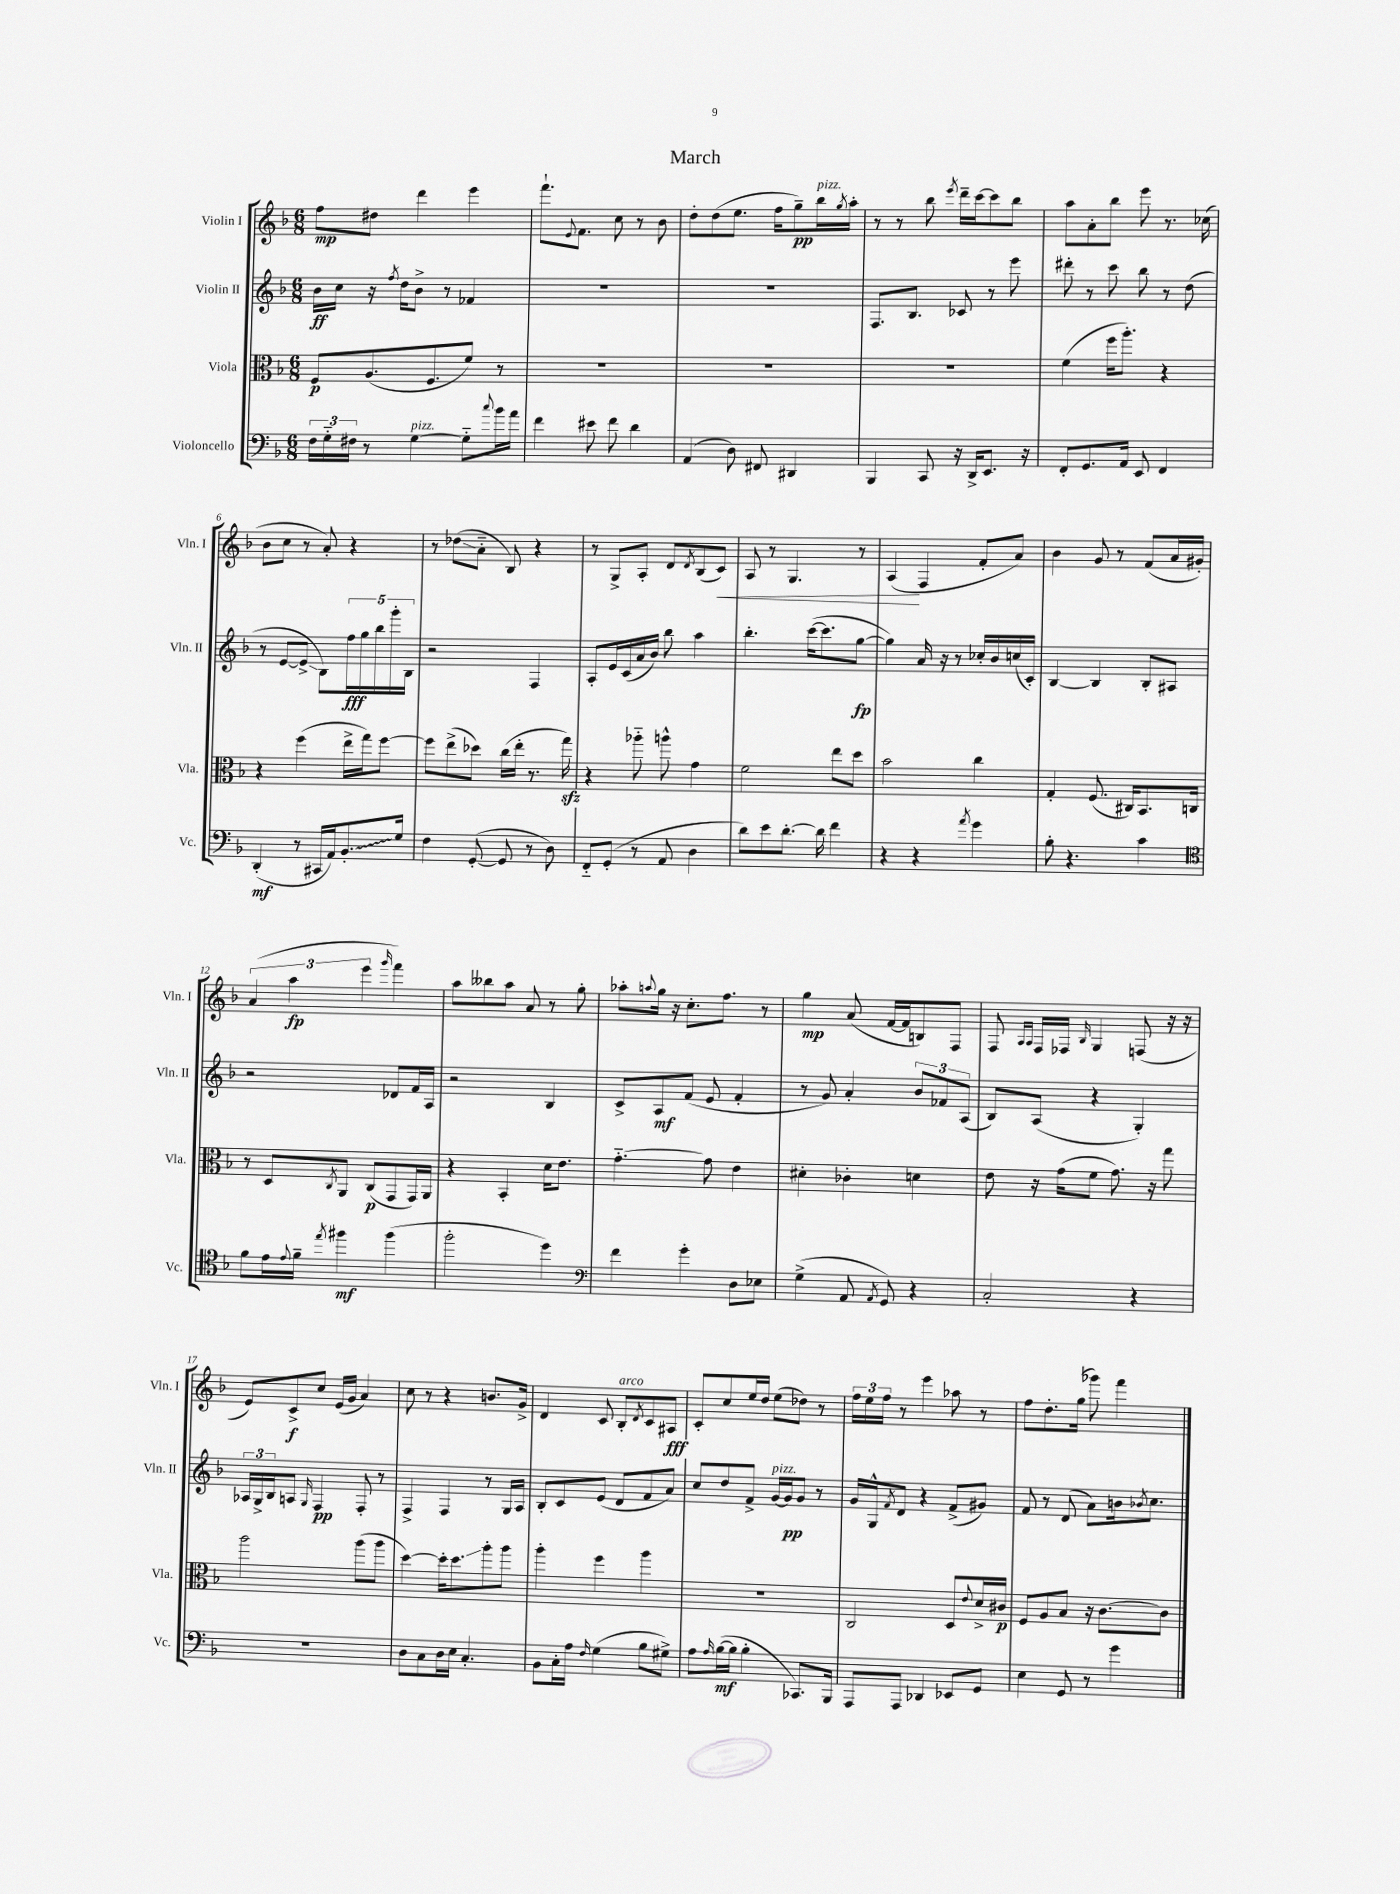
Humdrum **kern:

**kern	**kern	**kern	**kern
*staff4	*staff3	*staff2	*staff1
*clefF4	*clefC3	*clefG2	*clefG2
*k[b-]	*k[b-]	*k[b-]	*k[b-]
*M6/8	*M6/8	*M6/8	*M6/8
24F\LL	8F/L	16b-\LL	8ff\L
24G'~\	.	.	.
.	.	16cc\JJ	.
24F#\JJ	.	.	.
8r	(8.A/	16r	8dd#\J
.	.	8qff/	.
.	.	16dd\LK	.
[4G\	.	8b-^\J	4ddd\
.	8.F/	.	.
.	.	8r	.
8G'~\]L	8f/J)	4f-/	4eee\
8qqcc/	.	.	.
16b-\L	8r	.	.
16a\JJ	.	.	.
=	=	=	=
4f\	2.r	2.r	8.fff`\L
.	.	.	8qqe/
.	.	.	8.f\J
8e#\	.	.	.
8f\	.	.	8cc\
4d\	.	.	8r
.	.	.	8b-\
=	=	=	=
(4AA/	2.r	2.r	8dd'\L
.	.	.	(8dd\
8D\)	.	.	8.ee\J
8FF#/	.	.	.
.	.	.	16ff\LK
4DD#/	.	.	8gg~\)
.	.	.	16bb-\L
.	.	.	8qgg/
.	.	.	16aa'\JJ
=	=	=	=
4BBB-/	2.r	8.F/L	8r
.	.	.	8r
.	.	8.B-/J	.
8CC/	.	.	8bb-\
.	.	.	8qeee/
16r	.	8c-/	16ddd~\LL
16DD^/LK	.	.	[16ccc\J
8.EE/J	.	8r	8ccc\]
.	.	8eee\	8bb-\J
16r	.	.	.
=	=	=	=
8FF'/L	(4f\	8ddd#'\	8aa\L
8.GG/	.	8r	8a'\
.	16ff\LK	8ccc\	8bb-\J
16AA/Jk	8.aa'\J)	.	.
8EE/	.	8bb-\	8eee\
4FF/	4r	8r	8.r
.	.	(8dd\	.
.	.	.	(16cc-\
=	=	=	=
(4DD'/	4r	8r	8b-\L
.	.	[8e/L	8cc\J
8r	(4ff\	8e^/]J	8r
16CC#/LL	.	8B-\L)	8a'/)
16AA/J)	.	.	.
8.BB-'/	16ee^\LL	20ff\L	4r
.	.	20gg\	.
.	16gg\J)	.	.
.	.	20bb-\	.
.	[8ff\J	.	.
.	.	20ggg'\	.
16G/Jk	.	.	.
.	.	20B-\JJ	.
=	=	=	=
4F\	8ff\]L	2r	8r
.	(8ee^\	.	(8dd-\L
([8GG'/	8dd-\J)	.	8a'~\J
8GG/]	(16cc\LL	.	8B-/)
.	16ee'\JJ	.	.
8r	8.r	4F/	4r
8D\)	.	.	.
.	16gg\)	.	.
=	=	=	=
8FF'~/L	4r	8A'/L	8r
(8GG'/J	.	16e/L	8G^/L
.	.	(16c/	.
8r	8aa-'~\	16a/	8A'/J
.	.	16b-/JJ)	.
8AA/	8aa^^\	8bb-\	8d/L
.	.	.	8qd/
4D\	4g\	4aa\	(8B-/
.	.	.	8c/J)
=	=	=	=
8d\L)	2f\	4.bb-'\	8A/
8e\	.	.	8r
[8.d'\J	.	.	4.G/
.	.	([16ccc\LK	.
16d\]	.	8.ccc\]	.
4f\	8ee\L	.	.
.	8dd\J	[8gg\J	8r
=	=	=	=
4r	2b-\	4gg\])	(4A/
4r	.	16a/	4F/
.	.	16r	.
.	.	8r	.
8qa/	.	.	.
4g\	4cc\	16cc-'/LL	8f'/L
.	.	16b-/	.
.	.	(16cc/	8a/J)
.	.	16c'/JJ)	.
=	=	=	=
8B-'\	4G'/	[4B-/	4b-\
4.r	.	.	.
.	(8.F/	4B-/]	8g/
.	.	.	8r
.	16C#/LK)	.	.
4c\	8.BB-/	8B-'/L	(8f/L
.	.	8A#/J	16a/L
.	16C/Jk	.	16g#'/JJ)
=	=	=	=
*clefC4	*	*	*
8f\L	8r	2r	(6a/
16e\L	8D/L	.	.
.	.	.	6aa\
8qqe/	.	.	.
16f~\JJ	.	.	.
8qee/	8qC/	.	.
4ff#\	8AA/J	.	.
.	.	.	6eee\
.	(8C/L	.	.
.	.	.	16qqggg/
(4ff#\	8GG/	8d-/L	4fff\)
.	16GG/L)	16f/L	.
.	16AA/JJ	16A/JJ	.
=	=	=	=
2ff'\	4r	2r	8aa\L
.	.	.	8bb--\
.	4BB-'/	.	8aa\J
.	.	.	8a/
4dd\)	16d\LK	4B-/	8r
.	8.e\J	.	.
.	.	.	8gg'\
=	=	=	=
*clefF4	*	*	*
4f\	[4.g'~\	8c^/L	8aa-'\L
.	.	.	8qqaa/
.	.	8A/	16gg\Jk
.	.	.	16r
4g'\	.	(8f/J	8.cc'\L
.	8g\]	8e/	.
.	.	.	8.ff\J
8D\L	4e\	4f'/	.
8E-\J	.	.	8r
=	=	=	=
(4G^\	4d#'\	8r	4gg\
.	.	8g/)	.
8AA/	4c-'\	4a'/	(8a/
8qAA/	.	.	.
8GG/)	.	.	[16f/LL
.	.	.	16f/]J
4r	4d\	12b-/L	8B/)
.	.	12f-/	.
.	.	.	8F/J
.	.	(12A/J	.
=	=	=	=
2C'/	8e\	8B-/L)	8F/
.	.	.	16qqA/LL
.	.	.	16qqA/JJ
.	16r	(8A/J	16F/LL
.	(16g\LK	.	16F-/JJ
.	.	.	16qqB-/
.	8f\J	4r	4G/
.	8.g\)	.	.
4r	.	4G'/)	(8F/
.	16r	.	.
.	8gg\	.	16r
.	.	.	16r
=	=	=	=
2.r	2aa\	24A-/LL	8e/L)
.	.	24G^/	.
.	.	24B-/J	.
.	.	8A/J	8c^/
.	.	16qqG/	.
.	.	4F/	8cc/J
.	.	.	(16e/LL
.	.	.	16g/JJ
.	(8aa\L	8F'/	4a/)
.	8aa\J	8r	.
=	=	=	=
8D\L	[4dd\)	4F^/	8cc\
8C\	.	.	8r
16D\L	16dd'\]LK	4F/	4r
16E\JJ	8.dd\	.	.
4.C'/	.	.	.
.	8aa'\	8r	8.b/L
.	8aa\J	16G/LL	.
.	.	16A/JJ	16g^/Jk
=	=	=	=
8BB-\L	4aa'\	8B-'/L	4d/
16C'\L	.	8c/	.
16A\JJ	.	.	.
16qqF/	.	.	.
(4G\	4ff\	(8e/J	8c/
.	.	8d/L	8B-'/L
.	.	.	8qd/
8B-\L	4aa\	8f/	8c/
8G#^\J)	.	8a/J)	8A#/J
=	=	=	=
8A\L	2.r	8cc/L	8c'/L
16qqA/	.	.	.
([16B-\L	.	8dd/	8cc/
16B-\]JJ	.	.	.
4B-'\	.	8f^/J	16ee/L
.	.	.	16dd/JJ
.	.	[16g/LL	(8ee\L
.	.	16g/]J	.
8.CC-/L)	.	8g/J	8dd-\J)
.	.	8r	8r
16BBB-/Jk	.	.	.
=	=	=	=
8AAA/L	2C/	16g/LL	24ff\LL
.	.	.	24ee\
.	.	16G^^/J	.
.	.	.	24ff\JJ
.	.	8qf/	.
8AAA/J	.	8d/J	8r
4DD-/	.	4r	4eee\
8EE-/L	8D/L	(8f^/L	8aa-\
.	8qqe/	.	.
8GG/J	16d^/L	8g#/J)	8r
.	16c#/JJ	.	.
=	=	=	=
4E\	8F/L	8f/	8ff\L
.	8A/	8r	8.dd'\
8GG/	8B-/J	(8d/	.
.	.	.	(16gg\Jk
8r	16r	8a\L)	8ggg-\)
.	[8.c\L	.	.
4g\	.	16b\k	4fff\
.	.	8qb-/	.
.	.	8.cc\J	.
.	8c\]J	.	.
==	==	==	==
*-	*-	*-	*-
